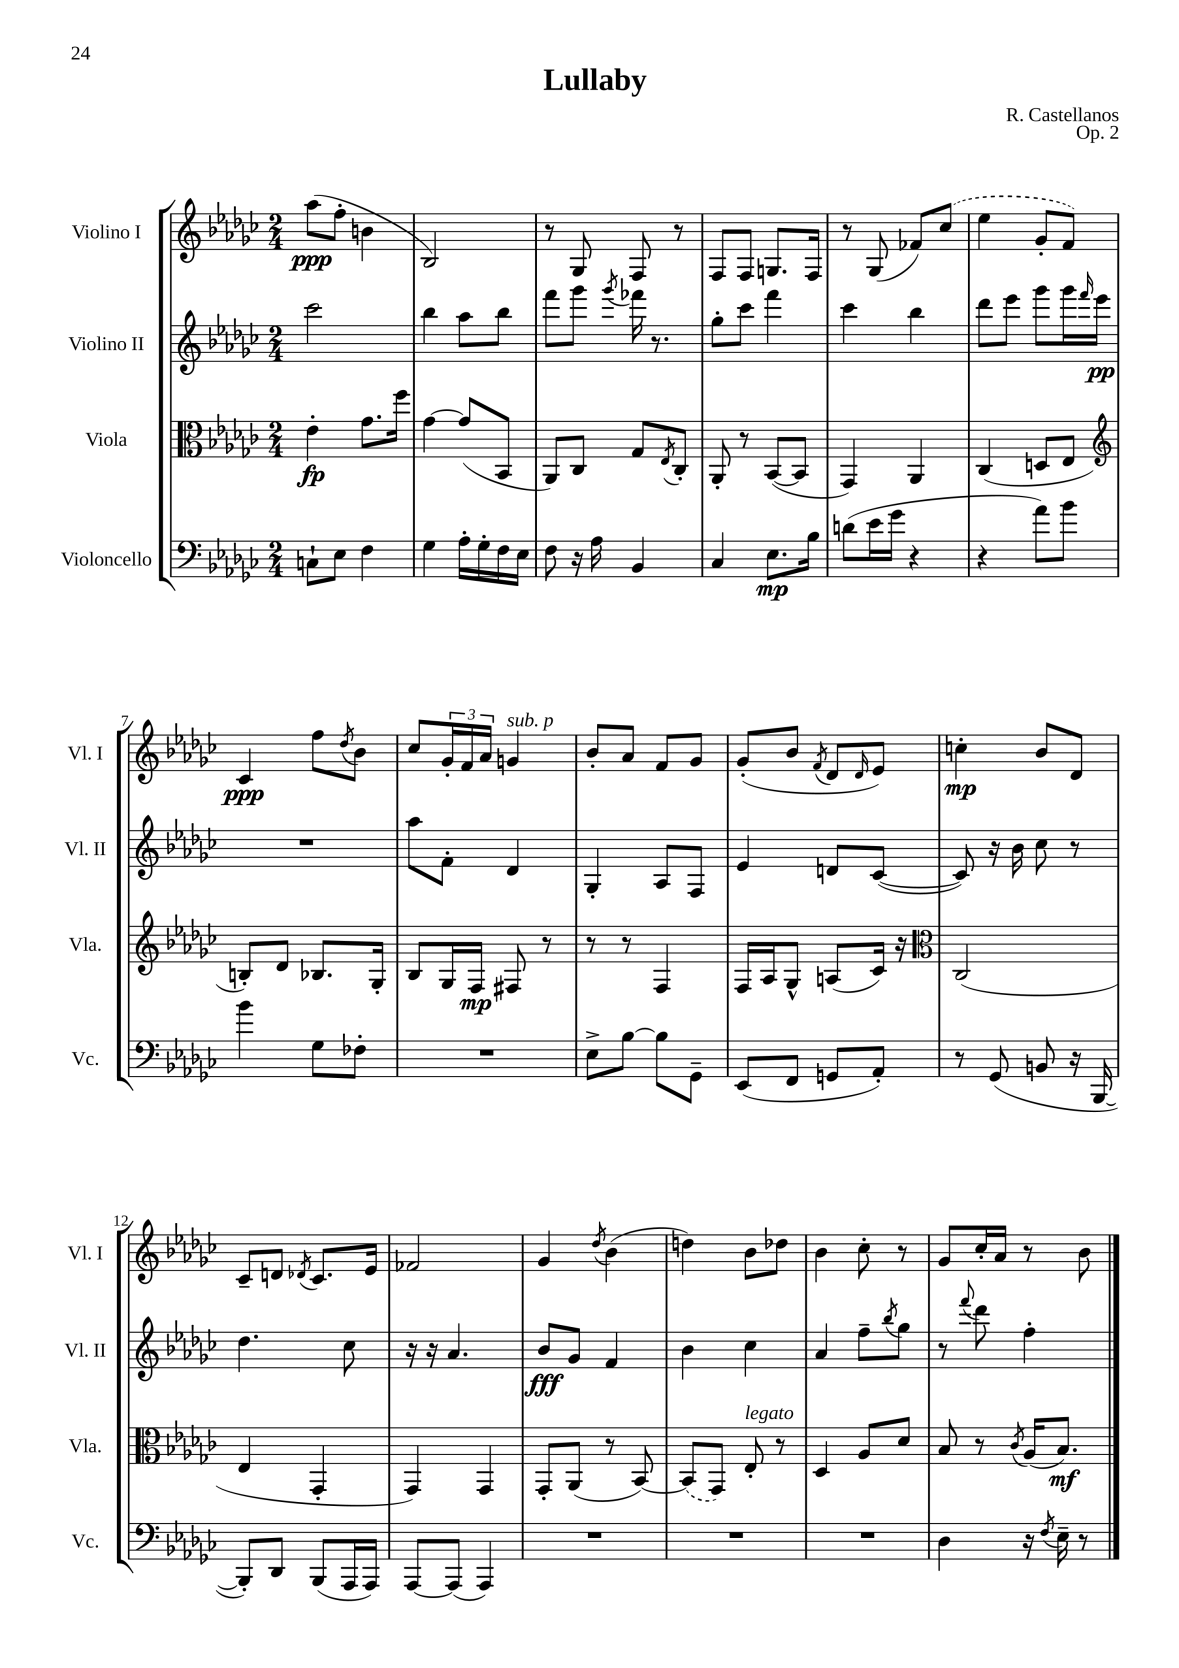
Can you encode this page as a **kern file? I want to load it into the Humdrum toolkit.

**kern	**dynam	**kern	**dynam	**kern	**dynam	**kern	**dynam
*part4	*part4	*part3	*part3	*part2	*part2	*part1	*part1
*staff4	*staff4	*staff3	*staff3	*staff2	*staff2	*staff1	*staff1
*I"Violoncello	*	*I"Viola	*	*I"Violino II	*	*I"Violino I	*
*I'Vc.	*	*I'Vla.	*	*I'Vl. II	*	*I'Vl. I	*
*clefF4	*	*clefC3	*	*clefG2	*	*clefG2	*
*k[b-e-a-d-g-c-]	*	*k[b-e-a-d-g-c-]	*	*k[b-e-a-d-g-c-]	*	*k[b-e-a-d-g-c-]	*
*M2/4	*	*M2/4	*	*M2/4	*	*M2/4	*
=1	=1	=1	=1	=1	=1	=1	=1
8Cn`\L	.	4e-'\	fp	2ccc-\	.	(8aa-\L	ppp
8E-\J	.	.	.	.	.	8ff'\J	.
4F\	.	8.g-\L	.	.	.	4bn\	.
.	.	16ff\Jk	.	.	.	.	.
=2	=2	=2	=2	=2	=2	=2	=2
4G-\	.	[4g-\	.	4bb-\	.	2B-/)	.
16A-'\LL	.	(8g-/L]	.	8aa-\L	.	.	.
16G-'\	.	.	.	.	.	.	.
16F\	.	8BB-/J	.	8bb-\J	.	.	.
16E-\JJ	.	.	.	.	.	.	.
=3	=3	=3	=3	=3	=3	=3	=3
8F\	.	8AA-/L)	.	8fff\L	.	8r	.
16r	.	8C-/J	.	8ggg-\J	.	8G-/	.
16A-\	.	.	.	.	.	.	.
.	.	.	.	8qggg-/	.	.	.
4BB-/	.	8G-/L	.	16fff-X\	.	8F/	.
.	.	.	.	8.r	.	.	.
.	.	8qE-/	.	.	.	.	.
.	.	8C-'/J	.	.	.	8r	.
=4	=4	=4	=4	=4	=4	=4	=4
4C-/	.	8AA-'/	.	8gg-'\L	.	8F/L	.
.	.	8r	.	8ccc-\J	.	8F/J	.
8.E-\L	mp	([8BB-/L	.	4fff\	.	8.Gn/L	.
.	.	8BB-/J]	.	.	.	.	.
16B-\Jk	.	.	.	.	.	16F/Jk	.
=5	=5	=5	=5	=5	=5	=5	=5
(8dn\L	.	4GG-/)	.	4ccc-\	.	8r	.
16e-\L	.	.	.	.	.	(8G-/	.
16g-\JJ	.	.	.	.	.	.	.
4r	.	4AA-/	.	4bb-\	.	8f-X/L)	.
.	.	.	.	.	.	(8cc-/J	.
=6	=6	=6	=6	=6	=6	=6	=6
4r	.	(4C-/	.	8ddd-\L	.	4ee-\	.
.	.	.	.	8eee-\J	.	.	.
8a-\L)	.	8Dn/L	.	8ggg-\L	.	8g-'/L	.
8b-\J	.	8E-/J	.	16ggg-\L	.	8f/J)	.
.	.	.	.	16qqfff/	.	.	.
.	.	.	.	16eee-\JJ	pp	.	.
!!LO:LB:g=z
=7	=7	=7	=7	=7	=7	=7	=7
*	*	*clefG2	*	*	*	*	*
4b-\	.	8Bn'/L)	.	2r	.	4c-/	ppp
.	.	8d-/J	.	.	.	.	.
8G-\L	.	8.B-X/L	.	.	.	8ff\L	.
.	.	.	.	.	.	8qdd-/	.
8F-X'\J	.	.	.	.	.	8b-\J	.
.	.	16G-'/Jk	.	.	.	.	.
=8	=8	=8	=8	=8	=8	=8	=8
2r	.	8B-/L	.	8aa-\L	.	8cc-/L	.
.	.	16G-/L	.	8f'\J	.	24g-'/L	.
.	.	.	.	.	.	24f/	.
.	.	16F/JJ	mp	.	.	.	.
.	.	.	.	.	.	24a-/JJ	.
!	!	!	!	!	!	!LO:TX:a:i:t=sub. p	!
.	.	8F#X/	.	4d-/	.	4gn/	.
.	.	8r	.	.	.	.	.
=9	=9	=9	=9	=9	=9	=9	=9
8E-^\L	.	8r	.	4G-'/	.	8b-'/L	.
[8B-\J	.	8r	.	.	.	8a-/J	.
8B-\L]	.	4F/	.	8A-/L	.	8f/L	.
8GG-~\J	.	.	.	8F/J	.	8g-/J	.
=10	=10	=10	=10	=10	=10	=10	=10
(8EE-/L	.	16F/LL	.	4e-/	.	(8g-'/L	.
.	.	16A-/J	.	.	.	.	.
8FF/J	.	8G-^^/J	.	.	.	8b-/J	.
.	.	.	.	.	.	8qf/	.
8GGn/L	.	(8An/L	.	8dn/L	.	8d-/L	.
.	.	.	.	.	.	16qqd-/	.
8AA-'/J)	.	16c-/Jk)	.	([8c-/J	.	8e-/J)	.
.	.	16r	.	.	.	.	.
=11	=11	=11	=11	=11	=11	=11	=11
*	*	*clefC3	*	*	*	*	*
8r	.	(2C-/	.	8c-/])	.	4ccn'\	mp
(8GG-/	.	.	.	16r	.	.	.
.	.	.	.	16b-\	.	.	.
8BBn/	.	.	.	8cc-\	.	8b-/L	.
16r	.	.	.	8r	.	8d-/J	.
[16BBB-/	.	.	.	.	.	.	.
!!LO:LB:g=z
=12	=12	=12	=12	=12	=12	=12	=12
8BBB-'/L])	.	4E-/	.	4.dd-\	.	8c-~/L	.
8DD-/J	.	.	.	.	.	8dn/J	.
.	.	.	.	.	.	8qd-X/	.
(8BBB-/L	.	4GG-'/	.	.	.	8.c-/L	.
16AAA-/L	.	.	.	8cc-\	.	.	.
16AAA-/JJ)	.	.	.	.	.	16e-/Jk	.
=13	=13	=13	=13	=13	=13	=13	=13
[8AAA-/L	.	4GG-/)	.	16r	.	2f-X/	.
.	.	.	.	16r	.	.	.
(8AAA-/J]	.	.	.	4.a-/	.	.	.
4AAA-/)	.	4GG-/	.	.	.	.	.
=14	=14	=14	=14	=14	=14	=14	=14
2r	.	8GG-'/L	.	8b-/L	fff	4g-/	.
.	.	(8AA-/J	.	8g-/J	.	.	.
.	.	.	.	.	.	8qdd-/	.
.	.	8r	.	4f/	.	(4b-\	.
.	.	[8BB-/)	.	.	.	.	.
=15	=15	=15	=15	=15	=15	=15	=15
2r	.	(8BB-/L]	.	4b-\	.	4ddn\)	.
.	.	8GG-/J)	.	.	.	.	.
!	!	!LO:TX:a:i:t=legato	!	!	!	!	!
.	.	8E-'/	.	4cc-\	.	8b-\L	.
.	.	8r	.	.	.	8dd-X\J	.
=16	=16	=16	=16	=16	=16	=16	=16
2r	.	4D-/	.	4a-/	.	4b-\	.
.	.	8A-/L	.	8ff~\L	.	8cc-'\	.
.	.	.	.	8qbb-/	.	.	.
.	.	8d-/J	.	8gg-\J	.	8r	.
=17	=17	=17	=17	=17	=17	=17	=17
4D-\	.	8B-/	.	8r	.	8g-/L	.
.	.	.	.	8qqfff/	.	.	.
.	.	8r	.	8ddd-\	.	16cc-'/L	.
.	.	.	.	.	.	16a-/JJ	.
.	.	8qc-/	.	.	.	.	.
16r	.	(16A-/KL	.	4ff'\	.	8r	.
8qF/	.	.	.	.	.	.	.
16E-~\	.	8.B-/J)	mf	.	.	.	.
8r	.	.	.	.	.	8b-\	.
==	==	==	==	==	==	==	==
*-	*-	*-	*-	*-	*-	*-	*-
